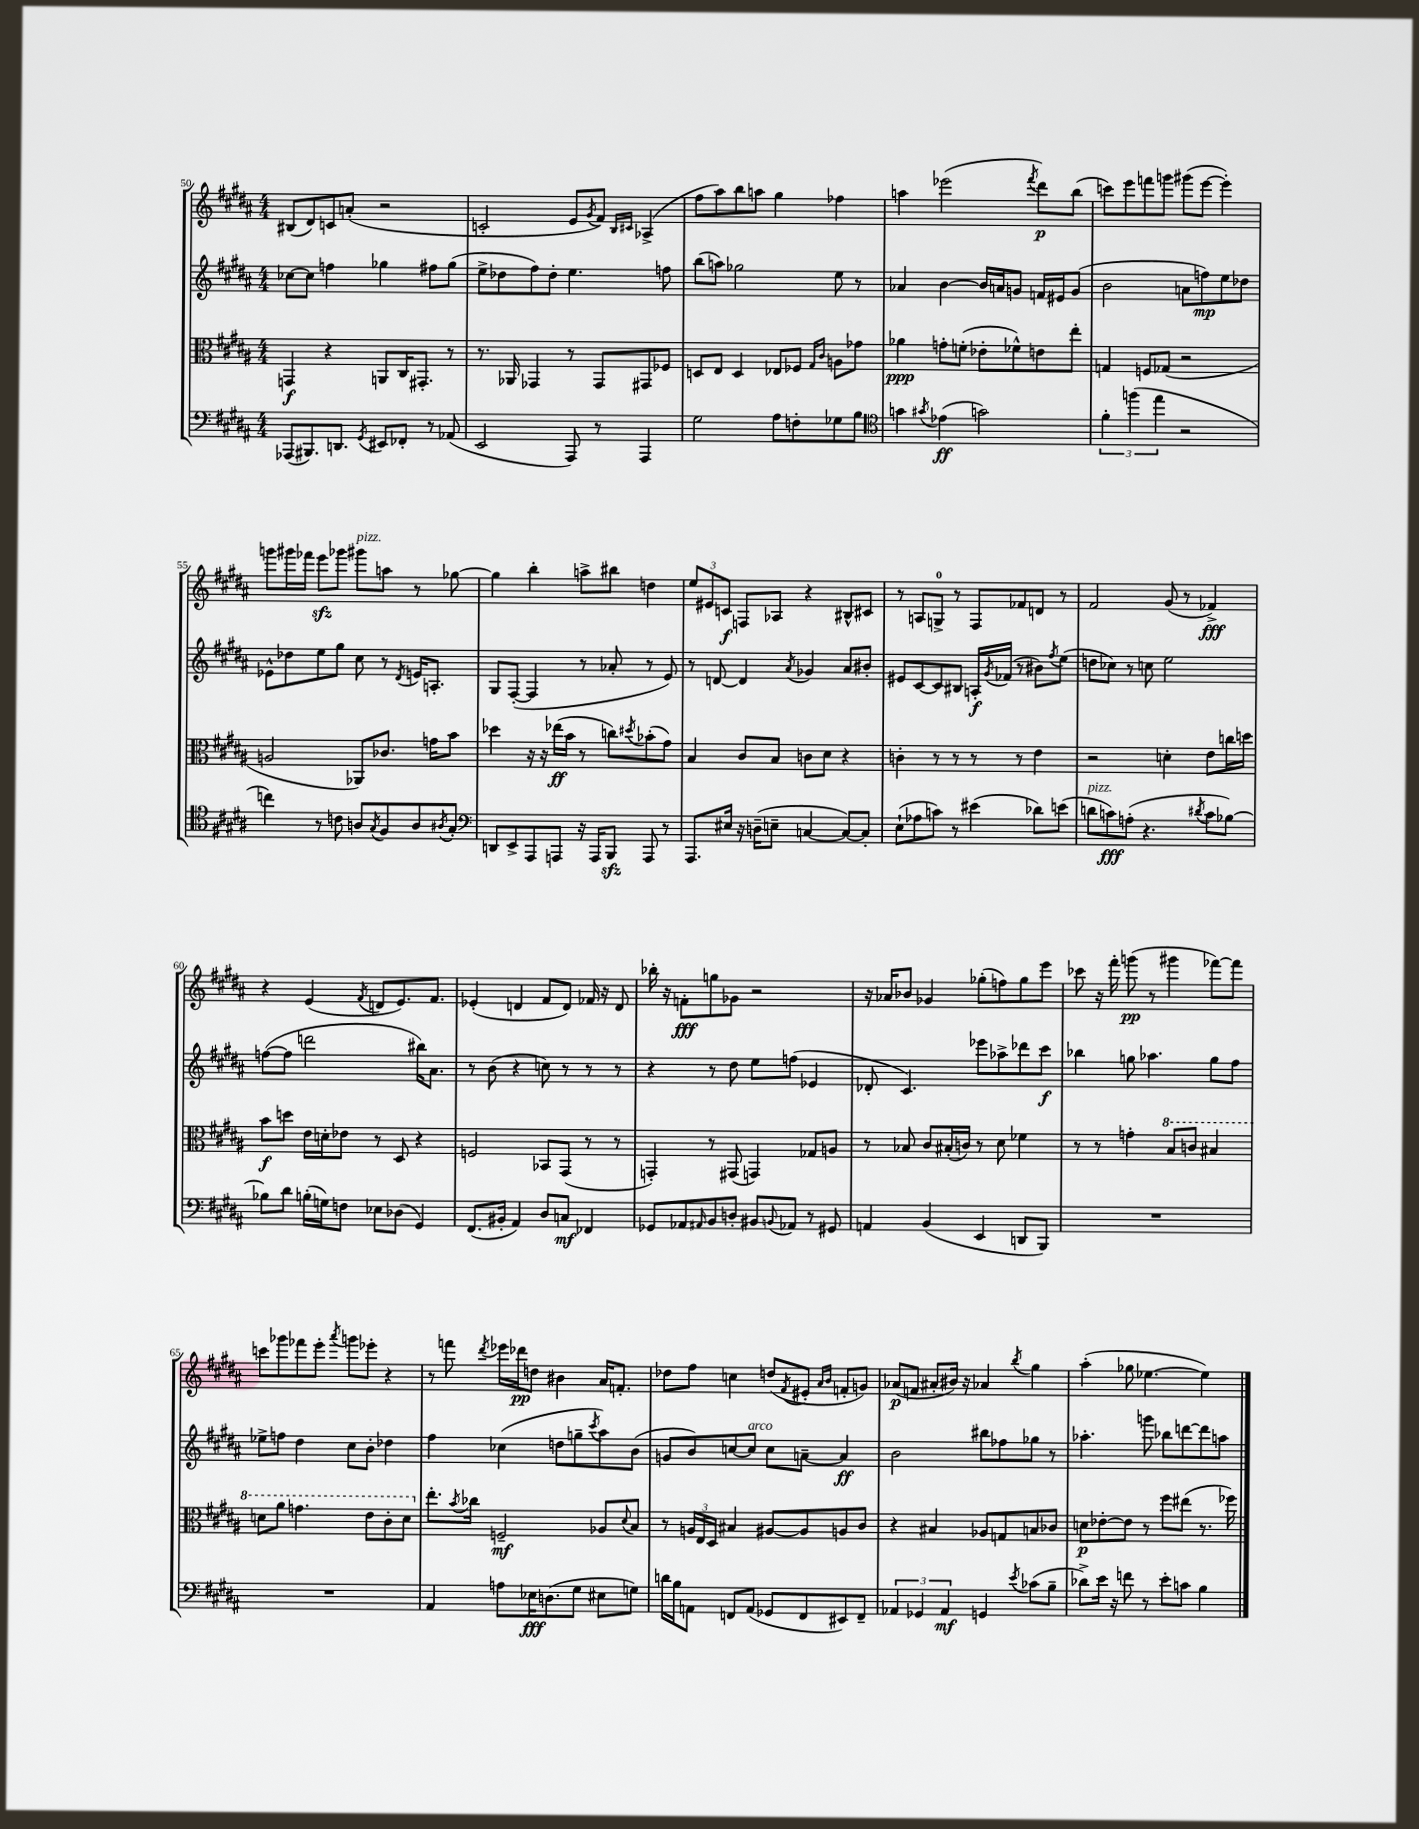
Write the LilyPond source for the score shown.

<<
\new StaffGroup <<
\new Staff = "s0" {
    \clef treble \key b \major \numericTimeSignature \time 4/4
    bis8( dis'8) c'8 a'8-.( r2 |
    c'2-. e'8 \acciaccatura { gis'8 } fis'8) \grace { b16 cis'16 } aes4->( |
    fis''8 ais''8) b''8 a''8 gis''4 fes''4 |
    a''4 ees'''2( \acciaccatura { fis'''8 } dis'''8\p) b''8( |
    c'''8) e'''8 f'''8 g'''8 gis'''8( e'''8~ e'''4-.) |
    g'''8 gis'''16 fes'''16 e'''8\sfz ges'''8 gis'''8^\markup { \italic "pizz." } a''8 r8 ges''8~ |
    ges''4 b''4-. a''8-> bis''8 d''4 |
    \tuplet 3/2 { e''8 eis'8 c'8\f } f8 aes8 r4 bis8-^ cis'8 |
    r8 a8 g8-0-> r8 fis8 fes'8 d'8 r8 |
    fis'2 gis'8( r8 fes'4->\fff) |
    r4 e'4( \acciaccatura { fis'8 } d'8 e'8.) fis'8. |
    ees'4-.( d'4 fis'8 d'8) fes'16 r16 d'8 |
    bes''16-. r16 f'8-.\fff g''8 ges'8 r2 |
    r16 aes'16 bes'8 ges'4 ges''8-.( f''8) ges''8 e'''8 |
    ces'''8 r16 fis'''16-. g'''8\pp( r8 gis'''4 fes'''8~) fes'''8 |
    c'''8 ges'''8 fes'''8 e'''8-. \acciaccatura { ais'''8 } g'''8 ees'''8-. r4 |
    r8 f'''8 \acciaccatura { dis'''8 } ees'''16 des'''16\pp d''8 bis'4 ais'16 f'8.-. |
    des''8 fis''8 c''4 d''8( \acciaccatura { fis'8 } eis'8-. \grace { ais'16 b'16 } f'8-. g'8) |
    aes'8\p( f'8 ais'8-. bis'16) r16 aes'4 \acciaccatura { b''8 } gis''4 |
    ais''4-.( ges''8 ees''4.~ ees''4) \bar "|." |
}
\new Staff = "s1" {
    \clef treble \key b \major \numericTimeSignature \time 4/4
    ces''8~ ces''8 f''4 ges''4 fis''8 ges''8( |
    e''8-> des''8 fis''8) des''8-. e''4. f''8 |
    b''8( a''8) ges''2 e''8 r8 |
    aes'4 b'4~ b'16 a'16 g'8 f'16 eis'16 g'8( |
    b'2 a'8 f''8\mp) e''8 des''8 |
    ees'8-^ des''8 e''8 gis''8 cis''8 r8 \acciaccatura { dis'8 } e'16 a8.-. |
    gis8 fis8~-.( fis4 r8 aes'8-. r8 e'8) |
    r8 d'8~ d'4 \acciaccatura { ais'8 } ges'4 ais'8 bis'8-. |
    eis'8 cis'8~ cis'8 bis8 a16-.\f \acciaccatura { gis'8 } fes'16( r8 bis'8) \acciaccatura { fis''8 } e''8( |
    d''8 ces''8) r8 c''8 e''2 |
    f''8~( f''8 d'''2 bis''16) ais'8. |
    r8 b'8( r4 c''8) r8 r8 r8 |
    r4 r8 dis''8 e''8 f''8( ees'4 |
    des'8-. cis'4.) ees'''8 aes''8-> des'''8 cis'''8\f |
    bes''4 g''8 aes''4. g''8 fis''8 |
    ees''8-> f''8 dis''4 cis''8 b'8-. des''4 |
    fis''4 ces''4( d''8 g''8-- \acciaccatura { cis'''8 } ais''8) b'8( |
    g'8 b'8) c''8~ c''8^\markup { \italic "arco" } c''8 a'8~-- a'4\ff |
    b'2 bis''8 fes''8 ges''8 r8 |
    aes''4.-. g'''8 bes''8 d'''8~ d'''8 a''8 \bar "|." |
}
\new Staff = "s2" {
    \clef alto \key b \major \numericTimeSignature \time 4/4
    g,4\f r4 a,8 cis16 gis,8.-. r8 |
    r8. aes,16 ges,4 r8 ges,8 gis,8 fes8 |
    d8 e8 d4 ees8 fes8 \grace { gis16 cis'16 } a8 ges'8 |
    aes'4\ppp g'8-. f'8-.( ees'8-. fes'8-^) e'8 e''8-. |
    g4 f8 ges8( r2 |
    a2 aes,8) ces'8. g'16 b'8 |
    des''4 r16 r16 ees''16\ff( b'16 r8 c''8) \acciaccatura { dis''8 } bes'8-.( gis'8) |
    b4 cis'8 b8 c'8 dis'8 r4 |
    c'4-. r8 r8 r8 r8 e'4 |
    r2 d'4-. e'8 c''16 d''16 |
    b'8\f d''8 e'16 d'16-. ees'8 r8 dis8 r4 |
    f2 bes,8 gis,8( r8 r8 |
    g,4-.) r8 gis,8( g,4) ges8 a8 |
    r8 bes8 cis'8 bis16-.( c'16) r8 dis'8 fes'4 |
    r8 r8 g'4-. \ottava #1 b'8 c''8 bis'4 |
    d''8 ais''8 g''4. e''8 cis''8-. d''8 \ottava #0 |
    e''8.-. \acciaccatura { b'8 } ces''16 f2--\mf aes8 \appoggiatura { dis'8 } b8 |
    r8 \tuplet 3/2 { a16 e16 dis16 } bis4 ais8~ ais8 a8 cis'8 |
    r4 bis4 aes8 g8 b8 ces'8 |
    d'8\p ees'8~-. ees'8 r8 fis''8 eis''8( r8. fes''16) \bar "|." |
}
\new Staff = "s3" {
    \clef bass \key b \major \numericTimeSignature \time 4/4
    aes,,8( bis,,8.) d,8. \acciaccatura { gis,8 } eis,8 fes,8-. r8 aes,8( |
    e,2 ais,,8) r8 ais,,4 |
    gis2 ais8 f8-. ges8 b8 |
    \clef tenor g'4 \acciaccatura { gis'8 } ees'4\ff( g'2) |
    \tuplet 3/2 { fis'4-. f''4( e''4 } r2 |
    c''4) r8 c'8 a8 \acciaccatura { gis8 } fis8 a8 \acciaccatura { ais8 } gis8-. |
    \clef bass d,8 e,8-> ais,,8 a,,8 r16 a,,16 b,,8\sfz a,,8 r8 |
    ais,,8. eis16 r16 d16--( e8-- c4~ c8~) c8-. |
    e8-!( aes8 c'8) r8 eis'4( des'8) e'8( |
    d'8^\markup { \italic "pizz." } c'8\fff) a8-.( r4. \acciaccatura { dis'8 } c'8 bes8~) |
    bes8 dis'8 b16-.( g16) f8 ees8 des8( gis,4) |
    fis,8.( bis,16-. ais,4) dis8 c8\mf fes,4 |
    ges,8 aes,8 \grace { ais,16 } b,8 d8-. bis,8 \appoggiatura { b,8 } aes,8 r8 gis,8 |
    a,4 b,4( e,4 d,8 b,,8) |
    R1 |
    R1 |
    ais,4 a8 ees16\fff d8.( gis8 eis8 g8) |
    d'16 b16 a,8 f,8 a,8( ges,8 f,8 eis,8) f,8-- |
    \tuplet 3/2 { aes,4 ges,4 aes,4\mf } g,4 \acciaccatura { e'8 } ces'8( b8-- |
    des'8->) e'16 r16 f'8 r8 e'8-. c'8 b4 \bar "|." |
}
>>
>>
\layout { \context { \Score currentBarNumber = #50 } }
